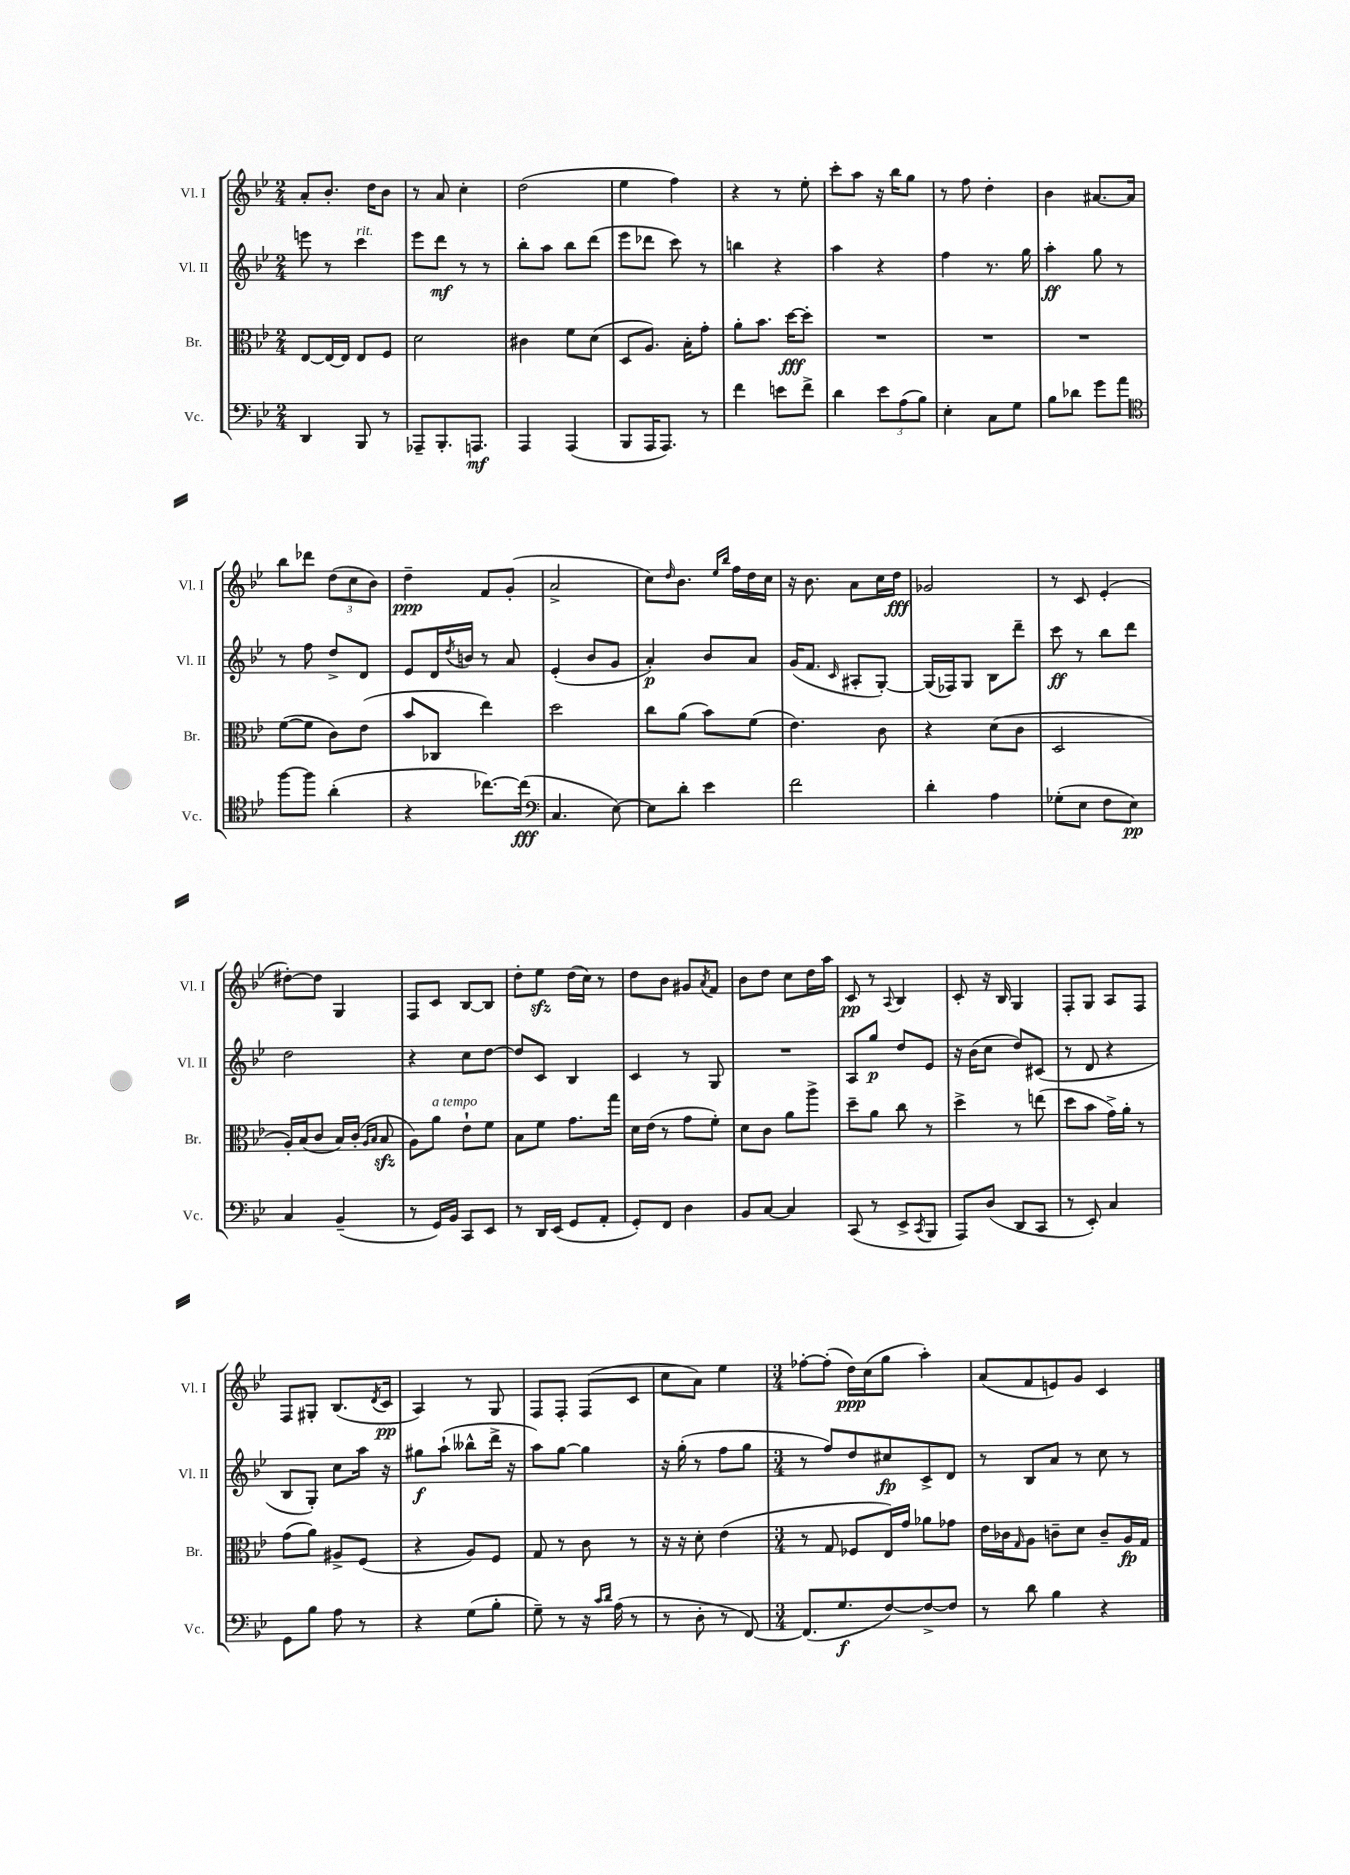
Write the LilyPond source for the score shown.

<<
\new StaffGroup <<
\new Staff = "s0" \with { instrumentName = "Vl. I" shortInstrumentName = "Vl. I" } {
    \clef treble \key bes \major \numericTimeSignature \time 2/4
    a'8-. bes'8.-. d''16 bes'8 |
    r8 a'8 c''4-. |
    d''2( |
    ees''4 f''4) |
    r4 r8 ees''8-. |
    c'''8-. a''8 r16 bes''16 g''8 |
    r8 f''8 d''4-. |
    bes'4 ais'8.~ ais'16 |
    bes''8 des'''8 \tuplet 3/2 { d''8( c''8 bes'8) } |
    d''4--\ppp f'8 g'8-.( |
    a'2-> |
    c''8) \grace { d''16 } bes'8. \grace { ees''16 bes''16 } f''16 d''16 c''16 |
    r16 bes'8. a'8 c''16 d''16\fff |
    ges'2 |
    r8 c'8 ees'4-.( |
    dis''8~-.) dis''8 g4 |
    f8 c'8 bes8~ bes8 |
    d''8-. ees''8\sfz d''16( c''16) r8 |
    d''8 bes'8 gis'8 \acciaccatura { a'8 } f'8 |
    bes'8 d''8 c''8 d''16 a''16 |
    c'8\pp r8 \appoggiatura { a8 } bes4 |
    c'8-. r16 bes16 g4 |
    f8-. g8 a8 f8 |
    f8 gis8-. bes8.( \acciaccatura { d'8 } c'16\pp |
    a4) r8 g8 |
    f8 f8-. f8( c'8 |
    c''8 a'8) ees''4 |
    \numericTimeSignature \time 3/4 fes''8~-. fes''8-.( d''16\ppp) c''16( g''8 a''4-.) |
    a'8( f'8 e'8) g'8 c'4 \bar "|." |
}
\new Staff = "s1" \with { instrumentName = "Vl. II" shortInstrumentName = "Vl. II" } {
    \clef treble \key bes \major \numericTimeSignature \time 2/4
    e'''8 r8 c'''4^\markup { \italic "rit." } |
    ees'''8 d'''8\mf r8 r8 |
    bes''8-. a''8 bes''8 d'''8( |
    ees'''8 des'''8 c'''8) r8 |
    b''4 r4 |
    a''4 r4 |
    f''4 r8. g''16 |
    a''4-.\ff g''8 r8 |
    r8 f''8 d''8-> d'8 |
    ees'8 d'16 \acciaccatura { d''8 } b'16 r8 a'8 |
    ees'4-.( bes'8 g'8 |
    a'4-.\p) bes'8 a'8 |
    g'16( f'8. \grace { c'16 } ais8-. g8~-.) |
    g16( fes16) g8 bes8 d'''8-- |
    c'''8\ff r8 bes''8 d'''8 |
    d''2 |
    r4 c''8 d''8~ |
    d''8 c'8 bes4 |
    c'4 r8 g8 |
    R2 |
    a8 g''8\p d''8 ees'8 |
    r16 bes'16( c''8 d''8) cis'8( |
    r8 d'8 r4 |
    bes8 g8-.) c''8 a''16 r16 |
    gis''8\f a''8-!( beses''8-^ d'''16-> r16 |
    a''8) g''8~ g''4 |
    r16 g''16-.( r8 f''8 g''8 |
    \numericTimeSignature \time 3/4 r8 f''8) d''8 cis''8\fp c'8-> d'8 |
    r8 bes8 a'8 r8 c''8 r8 \bar "|." |
}
\new Staff = "s2" \with { instrumentName = "Br." shortInstrumentName = "Br." } {
    \clef alto \key bes \major \numericTimeSignature \time 2/4
    ees8~ ees16~ ees16 ees8 f8 |
    d'2 |
    cis'4 f'8 d'8( |
    d8 a8.) bes16-. g'8-. |
    a'8-. bes'8. d''16~\fff d''8-. |
    R2 |
    R2 |
    R2 |
    f'8~( f'8 c'8) ees'8( |
    bes'8 ces8 ees''4) |
    d''2 |
    c''8 a'8( bes'8) f'8( |
    ees'4.) c'8 |
    r4 d'8( c'8 |
    d2 |
    a16-.) bes16( c'8 bes16) c'16-.( \grace { a16 bes16 } bes8\sfz |
    a8) a'8^\markup { \italic "a tempo" } ees'8-! f'8 |
    bes8 f'8 g'8. g''16 |
    d'16 ees'16( r8 g'8 f'8-.) |
    d'8 c'8 a'8 a''8-> |
    d''8-- a'8 c''8 r8 |
    d''4-> r8 e''8( |
    d''8 bes'8 g'16->) a'16-. r8 |
    g'8( a'8) ais8-> f8( |
    r4 a8) f8 |
    g8 r8 c'8 r8 |
    r16 r16 d'8-. ees'4( |
    \numericTimeSignature \time 3/4 r8 g8 fes8 ees16) g'16 aes'8 ges'8 |
    ees'16 ces'16 \grace { g16 } a8 c'8-- d'8 c'8-- a16\fp g16 \bar "|." |
}
\new Staff = "s3" \with { instrumentName = "Vc." shortInstrumentName = "Vc." } {
    \clef bass \key bes \major \numericTimeSignature \time 2/4
    d,4 bes,,8 r8 |
    aes,,8-- bes,,8.-. a,,8.\mf |
    a,,4 a,,4( |
    bes,,8 a,,16 a,,8.) r8 |
    f'4 e'8 f'8-> |
    d'4 \tuplet 3/2 { ees'8 a8( bes8) } |
    ees4-. c8 g8 |
    bes8 des'8 g'8 a'8 |
    \clef tenor f''8~ f''8 a'4-.( |
    r4 ces''8.~) ces''16\fff( |
    \clef bass c4. ees8~) |
    ees8 d'8-. ees'4 |
    f'2 |
    d'4-. a4 |
    ges8-.( ees8 f8 ees8\pp) |
    c4 bes,4--( |
    r8 g,16) bes,16 c,8 ees,8 |
    r8 d,16 ees,16( g,8 a,8-. |
    g,8-.) f,8 d4 |
    bes,8 c8~ c4 |
    c,8( r8 ees,8-> \acciaccatura { c,8 } bes,,8 |
    a,,8) d8( d,8 c,8 |
    r8 ees,8-.) c4 |
    g,8 bes8 a8 r8 |
    r4 g8( bes8-. |
    g8--) r8 r16 \grace { c'16 d'16 } a16( r8 |
    r8 d8-. r8 f,8~) |
    \numericTimeSignature \time 3/4 f,8.( g8.\f f8~) f8~-> f8 |
    r8 d'8 bes4 r4 \bar "|." |
}
>>
>>
\layout { \context { \Score \remove "Bar_number_engraver" } }
